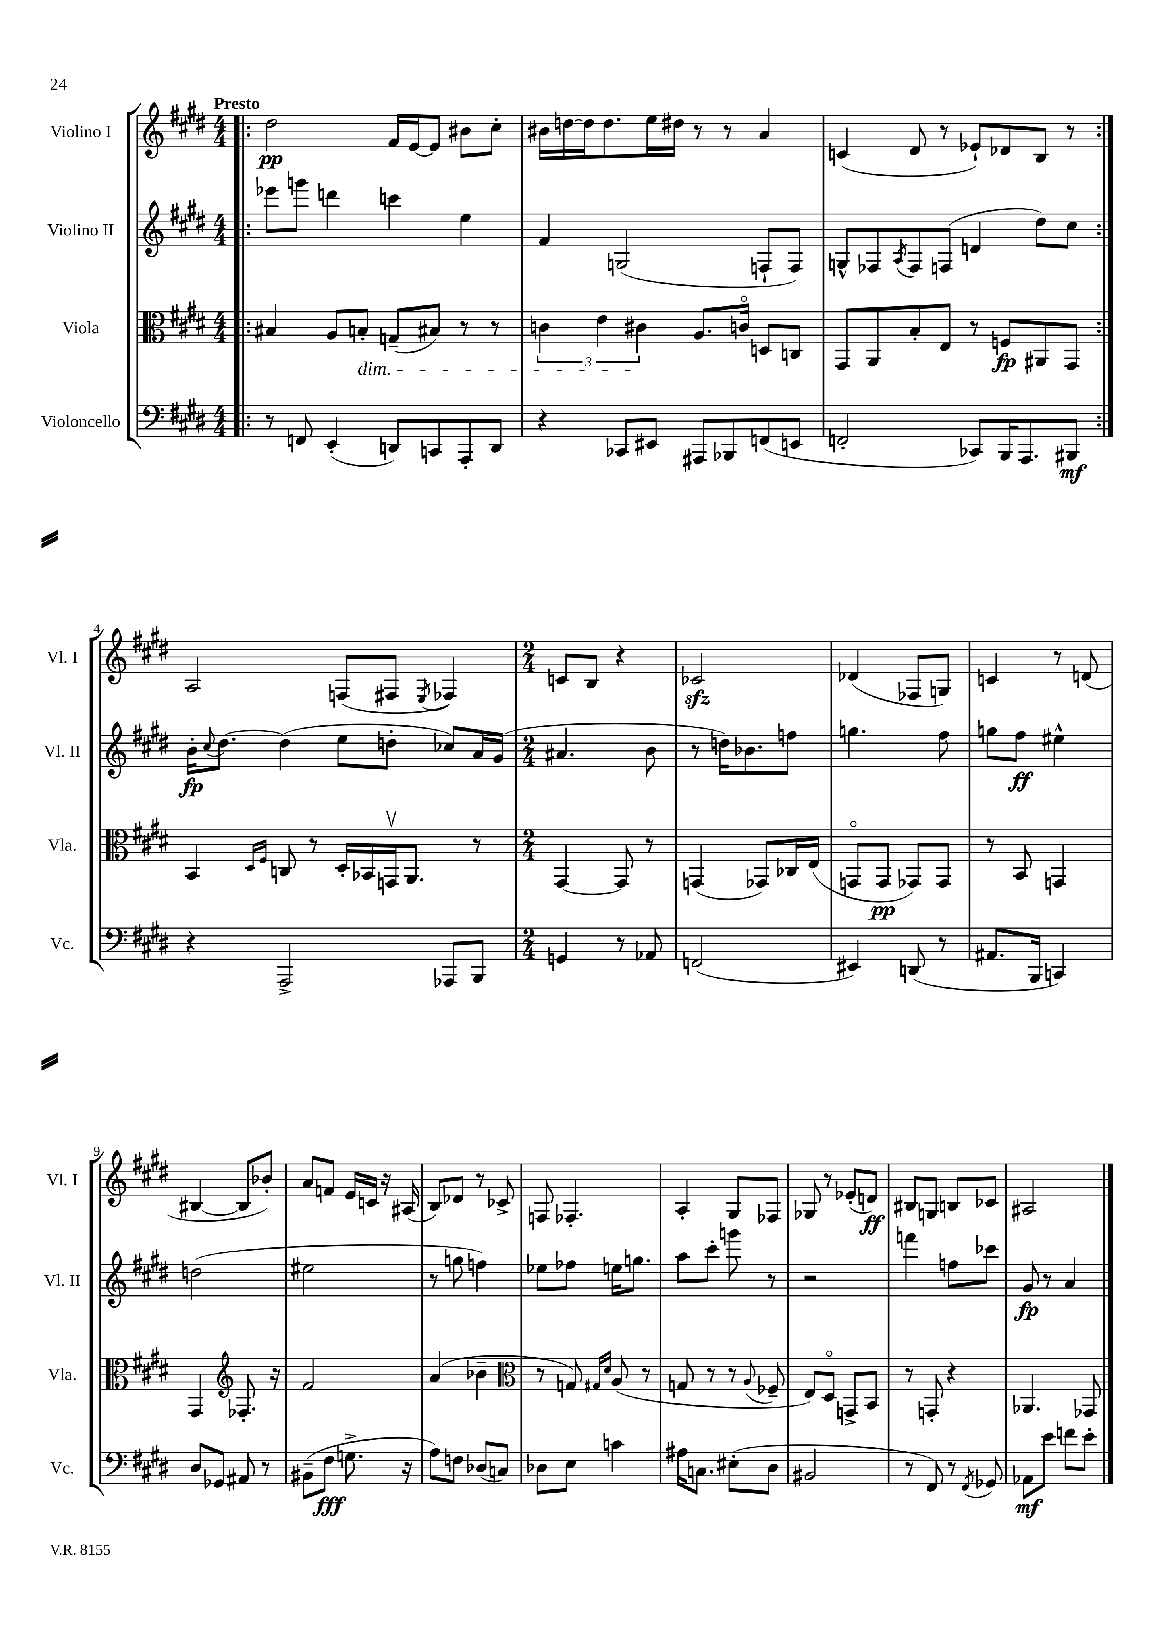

**kern	**dynam	**kern	**dynam	**kern	**dynam	**kern	**dynam
*part4	*part4	*part3	*part3	*part2	*part2	*part1	*part1
*staff4	*staff4	*staff3	*staff3	*staff2	*staff2	*staff1	*staff1
*I"Violoncello	*	*I"Viola	*	*I"Violino II	*	*I"Violino I	*
*I'Vc.	*	*I'Vla.	*	*I'Vl. II	*	*I'Vl. I	*
*clefF4	*	*clefC3	*	*clefG2	*	*clefG2	*
*k[f#c#g#d#]	*	*k[f#c#g#d#]	*	*k[f#c#g#d#]	*	*k[f#c#g#d#]	*
*M4/4	*	*M4/4	*	*M4/4	*	*M4/4	*
=1!|:	=1!|:	=1!|:	=1!|:	=1!|:	=1!|:	=1!|:	=1!|:
!	!	!	!	!	!	!LO:TX:a:B:t=Presto	!
8r	.	4B#X/	.	8eee-X\L	.	2dd#\	pp
8FFn/	.	.	.	8gggn\J	.	.	.
(4EE'/	.	8A/L	.	4dddn\	.	.	.
!	!	!LO:TX:b:i:t=dim.	!	!	!	!	!
.	.	8Bn'/J	.	.	.	.	.
8DDn/L)	.	(8Gn~/L	.	4cccn\	.	16f#/LL	.
.	.	.	.	.	.	[16e/J	.
8CCn/	.	8B#X/J)	.	.	.	8e/J]	.
8AAA'/	.	8r	.	4ee\	.	8b#X\L	.
8DD/J	.	8r	.	.	.	8cc#'\J	.
=2	=2	=2	=2	=2	=2	=2	=2
4r	.	6cn\	.	4f#/	.	16b#X\LL	.
.	.	.	.	.	.	[16ddn\	.
.	.	.	.	.	.	16dd\J]	.
.	.	6e\	.	.	.	.	.
.	.	.	.	.	.	8.dd\	.
8CC-X/L	.	.	.	(2Gn/	.	.	.
.	.	6c#X\	.	.	.	.	.
8EE#X/J	.	.	.	.	.	16ee\L	.
.	.	.	.	.	.	16dd#X\JJ	.
8AAA#X/L	.	8.A/L	.	.	.	8r	.
8BBB-X/	.	.	.	.	.	8r	.
.	.	16cn/Jk	.	.	.	.	.
(8FFn/	.	8Dn/L	.	8Fn`/L	.	4a/	.
8EEn/J	.	8Cn/J	.	8F/J)	.	.	.
=3	=3	=3	=3	=3	=3	=3	=3
2FFn'/	.	8GG#/L	.	8Gn^^/L	.	(4cn/	.
.	.	8AA/	.	8F-X/	.	.	.
.	.	.	.	8qA/	.	.	.
.	.	8B'/	.	8F-/	.	8d#/	.
.	.	8E/J	.	(8Fn/J	.	8r	.
8CC-X/L)	.	8r	.	4dn/	.	8e-X`/L)	.
16BBB/K	.	8Fn/L	fp	.	.	8d-X/	.
8.AAA/	.	.	.	.	.	.	.
.	.	8AA#X/	.	8dd#\L)	.	8B/J	.
8BBB#X/J	mf	8GG#/J	.	8cc#\J	.	8r	.
!!LO:LB:g=z
=4:|!	=4:|!	=4:|!	=4:|!	=4:|!	=4:|!	=4:|!	=4:|!
4r	.	4BB/	.	16b'\KL	fp	2A/	.
.	.	.	.	8qqcc#/	.	.	.
.	.	.	.	[8.dd#\J	.	.	.
.	.	16qqD#/LL	.	.	.	.	.
.	.	16qqF#/JJ	.	.	.	.	.
2AAA^/	.	8Cn/	.	(4dd#\]	.	.	.
.	.	8r	.	.	.	.	.
.	.	16D#'/LL	.	8ee\L	.	(8Fn/L	.
.	.	16BB-X/	.	.	.	.	.
.	.	16GGnv/J	.	8ddn'\J	.	8F#X/J	.
.	.	8.AA/J	.	.	.	.	.
.	.	.	.	.	.	8qE/	.
8AAA-X/L	.	.	.	8cc-X/L)	.	4F-X/)	.
8BBB/J	.	8r	.	16a/L	.	.	.
.	.	.	.	(16g#/JJ	.	.	.
=5	=5	=5	=5	=5	=5	=5	=5
*M2/4	*	*M2/4	*	*M2/4	*	*M2/4	*
4GGn/	.	[4GG#/	.	4.a#X/	.	8cn/L	.
.	.	.	.	.	.	8B/J	.
8r	.	8GG#/]	.	.	.	4r	.
8AA-X/	.	8r	.	8b\	.	.	.
=6	=6	=6	=6	=6	=6	=6	=6
(2FFn/	.	(4GGn/	.	8r	.	2c-Xzz/	.
.	.	.	.	16ddn\KL)	.	.	.
.	.	.	.	8.b-X\	.	.	.
.	.	8GG-X/L)	.	.	.	.	.
.	.	16C-X/L	.	8ffn\J	.	.	.
.	.	(16E/JJ	.	.	.	.	.
=7	=7	=7	=7	=7	=7	=7	=7
4EE#X/)	.	8GGn/L	.	4.ggn\	.	(4d-X/	.
.	.	8GG/J	pp	.	.	.	.
(8DDn/	.	8GG-X/L)	.	.	.	8F-X/L	.
8r	.	8GG-/J	.	8ff#\	.	8Gn/J)	.
=8	=8	=8	=8	=8	=8	=8	=8
8.AA#X/L	.	8r	.	8ggn\L	.	4cn/	.
.	.	8BB/	.	8ff#\J	ff	.	.
16BBB/Jk	.	.	.	.	.	.	.
4CCn/)	.	4GGn/	.	4ee#X^^\	.	8r	.
.	.	.	.	.	.	(8dn/	.
!!LO:LB:g=z
=9	=9	=9	=9	=9	=9	=9	=9
8D#/L	.	4GG#/	.	(2ddn\	.	[4B#X/	.
8GG-X/J	.	.	.	.	.	.	.
*	*	*clefG2	*	*	*	*	*
8AA#X/	.	8.F-X'/	.	.	.	8B#/L]	.
8r	.	.	.	.	.	8b-X'/J)	.
.	.	16r	.	.	.	.	.
=10	=10	=10	=10	=10	=10	=10	=10
(8BB#X~\L	.	2f#/	.	2ee#X\	.	8a/L	.
8F#\J	fff	.	.	.	.	8fn/J	.
8.Gn^\	.	.	.	.	.	16e/LL	.
.	.	.	.	.	.	16cn/JJ	.
.	.	.	.	.	.	16r	.
16r	.	.	.	.	.	(16A#X/	.
=11	=11	=11	=11	=11	=11	=11	=11
8A\L)	.	(4a/	.	8r	.	8B/L)	.
8Fn\J	.	.	.	8ggn\	.	8d-X/J	.
(8D-X/L	.	4b-X~\	.	4ffn\)	.	8r	.
8Cn/J)	.	.	.	.	.	8c-X^/	.
=12	=12	=12	=12	=12	=12	=12	=12
*	*	*clefC3	*	*	*	*	*
8D-X\L	.	8r	.	8ee-X\L	.	8Fn/	.
8E\J	.	8Gn/)	.	8ff-X\J	.	4.F-X'/	.
.	.	16qqG#X/LL	.	.	.	.	.
.	.	16qqd#/JJ	.	.	.	.	.
4cn\	.	(8A/	.	16een\KL	.	.	.
.	.	.	.	8.ggn\J	.	.	.
.	.	8r	.	.	.	.	.
=13	=13	=13	=13	=13	=13	=13	=13
16A#X\KL	.	8Gn/	.	8aa\L	.	4A'/	.
8.Cn\J	.	.	.	.	.	.	.
.	.	8r	.	8ccc#'\J	.	.	.
(8E#X'\L	.	8r	.	8gggn\	.	8G#/L	.
.	.	8qqA/	.	.	.	.	.
8D#\J	.	8F-X~/	.	8r	.	8F-X/J	.
=14	=14	=14	=14	=14	=14	=14	=14
2BB#X/	.	8E/L)	.	2r	.	8G-X/	.
.	.	8D#/J	.	.	.	8r	.
.	.	8GGn^/L	.	.	.	(8e-X'/L	.
.	.	8BB/J	.	.	.	8dn/J)	ff
=15	=15	=15	=15	=15	=15	=15	=15
8r	.	8r	.	4fffn\	.	8B#X/L	.
8FF#/)	.	8GGn'/	.	.	.	8Gn/J	.
8r	.	4r	.	8ffn\L	.	8Bn/L	.
8qFF#/	.	.	.	.	.	.	.
8GG-X/	.	.	.	8ccc-X\J	.	8c-X/J	.
=16	=16	=16	=16	=16	=16	=16	=16
8AA-X\L	mf	4.AA-X/	.	8g#/	fp	2A#X/	.
8e\J	.	.	.	8r	.	.	.
8fn\L	.	.	.	4a/	.	.	.
8e'\J	.	8GG-X/	.	.	.	.	.
==	==	==	==	==	==	==	==
*-	*-	*-	*-	*-	*-	*-	*-
